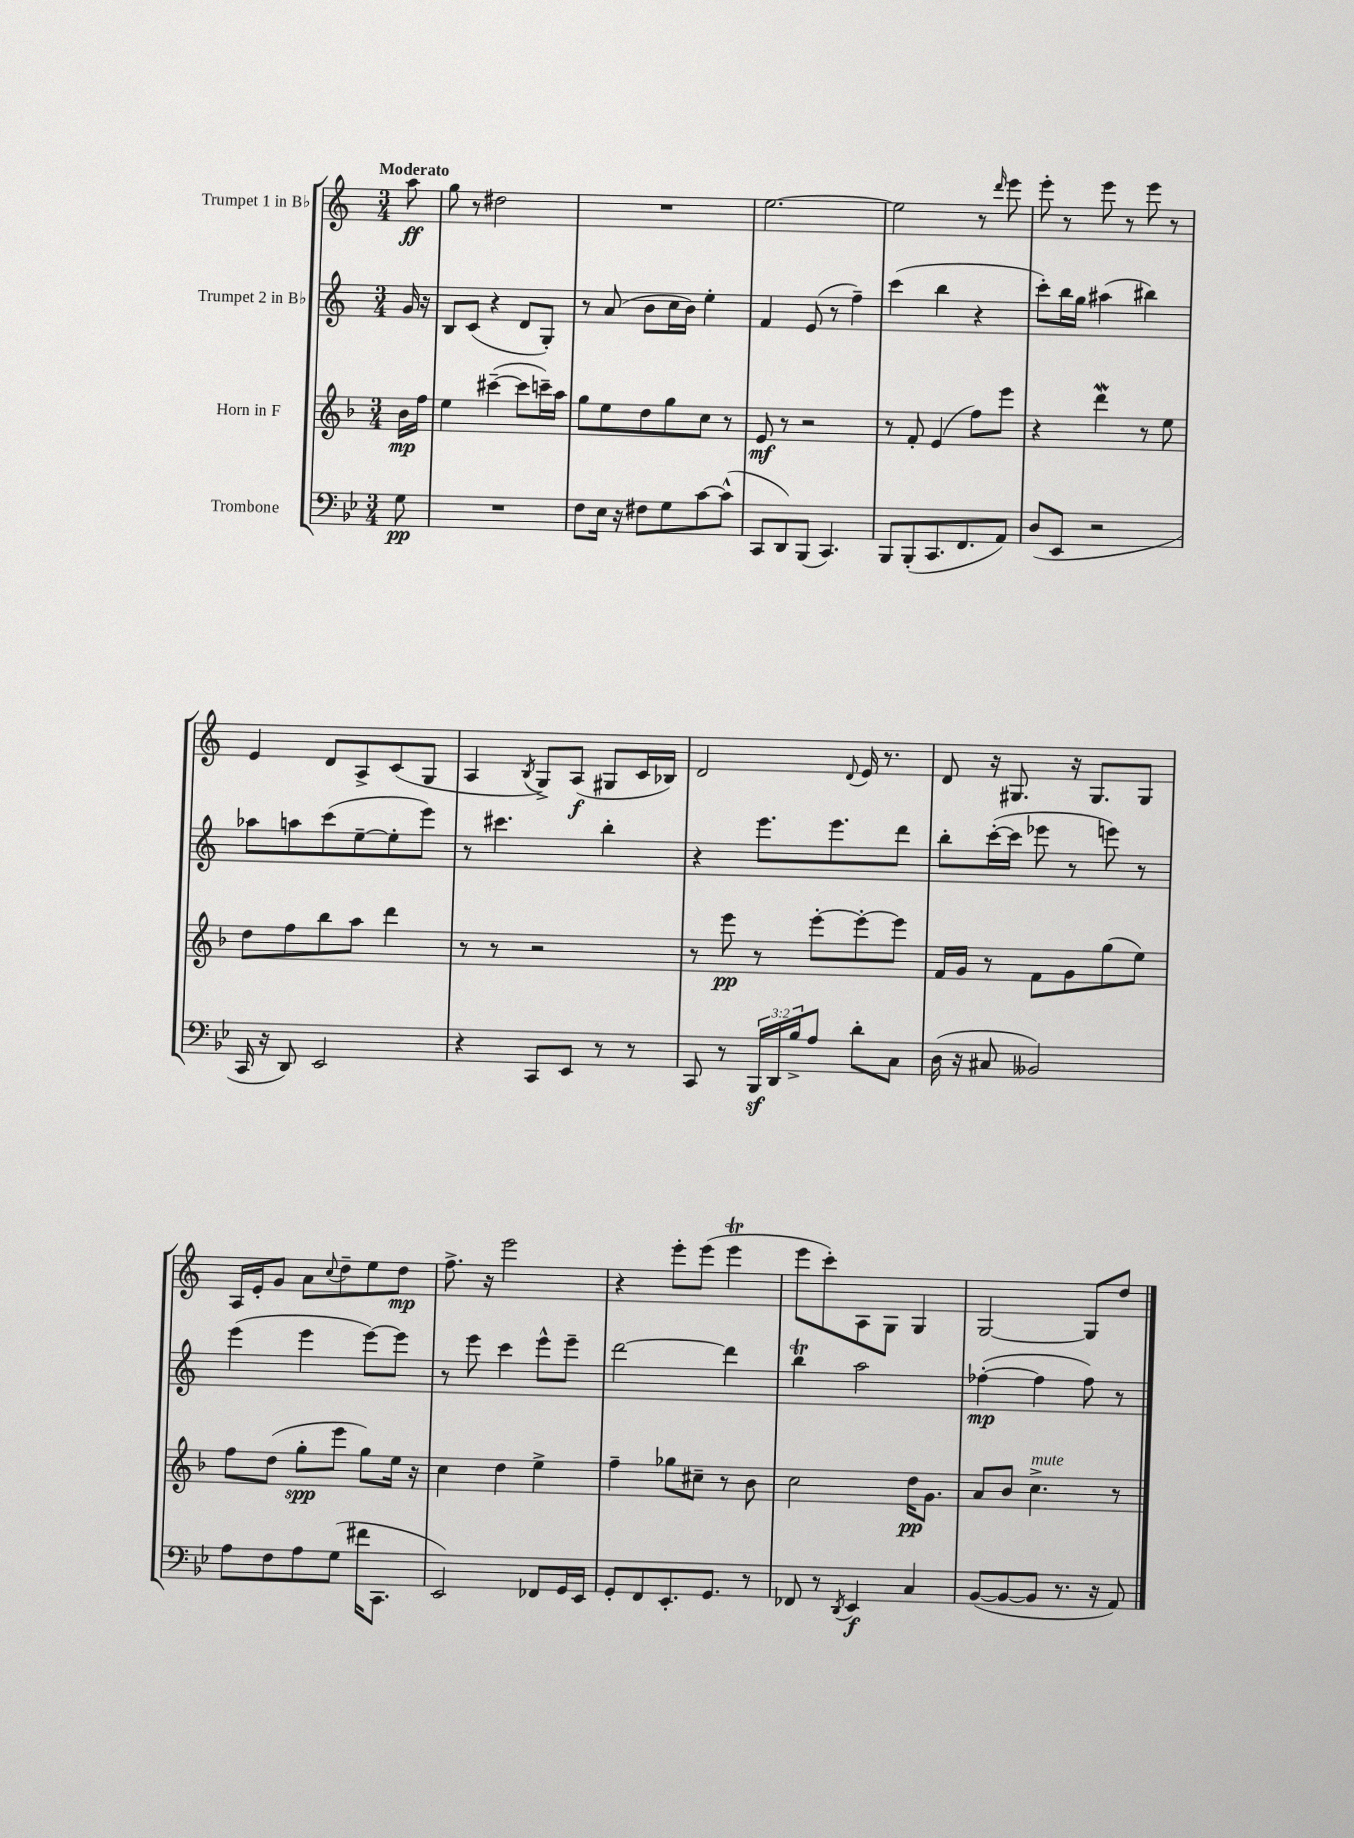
<<
\new StaffGroup <<
\new Staff = "s0" \with { instrumentName = "Trumpet 1 in Bb" } {
    \clef treble \key c \major \numericTimeSignature \time 3/4 \partial 8 \tempo "Moderato"
    a''8\ff |
    g''8 r8 dis''2 |
    R2. |
    e''2.~ |
    e''2 r8 \grace { d'''16 } e'''8 |
    e'''8-. r8 e'''8 r8 e'''8 r8 |
    e'4 d'8 a8-> c'8( g8 |
    a4 \acciaccatura { b8 } g8->) a8\f( gis8 c'16 bes16) |
    d'2 \appoggiatura { d'8 } e'16 r8. |
    d'8 r16 gis8. r16 gis8. gis8 |
    a16 e'16-. g'8 a'8 \appoggiatura { c''8 } d''8-- e''8 d''8\mp |
    f''8.-> r16 e'''2 |
    r4 e'''8-. e'''8( e'''4\trill |
    e'''8 c'''8-.) a8 g8 g4 |
    g2~ g8 d''8 \bar "|." |
}
\new Staff = "s1" \with { instrumentName = "Trumpet 2 in Bb" } {
    \clef treble \key c \major \numericTimeSignature \time 3/4 \partial 8
    g'16 r16 |
    b8 c'8( r4 d'8 g8-.) |
    r8 a'8( b'8 c''16 b'16) e''4-. |
    f'4 e'8( r8 f''4--) |
    c'''4( b''4 r4 |
    c'''8-.) b''16 g''16 ais''4( bis''4) |
    aes''8 a''8 c'''8( e''8~-- e''8-. e'''8) |
    r8 cis'''4. b''4-. |
    r4 e'''8. e'''8. d'''8 |
    b''8-. c'''16~-.( c'''16 ees'''8 r8 e'''8) r8 |
    e'''4( e'''4 e'''8~) e'''8 |
    r8 e'''8 c'''4 e'''8-^ e'''8-- |
    d'''2~ d'''4 |
    b''4\trill a''2 |
    fes''4~-.\mp( fes''4 fes''8) r8 \bar "|." |
}
\new Staff = "s2" \with { instrumentName = "Horn in F" } {
    \clef treble \key f \major \numericTimeSignature \time 3/4 \partial 8
    bes'16\mp f''16 |
    e''4 cis'''4~--( cis'''8 c'''16--) a''16 |
    g''8 e''8 d''8 g''8 c''8 r8 |
    e'8\mf r8 r2 |
    r8 f'8-. e'4( f''8) e'''8 |
    r4 d'''4\mordent r8 e''8 |
    d''8 f''8 bes''8 a''8 d'''4 |
    r8 r8 r2 |
    r8 e'''8\pp r8 e'''8~-. e'''8~-. e'''8 |
    f'16 g'16 r8 f'8 g'8 g''8( e''8) |
    f''8 d''8( g''8-.\spp e'''8 g''8) e''16 r16 |
    c''4 d''4 e''4-> |
    f''4-- ges''8 cis''8-- r8 bes'8 |
    c''2 d''16\pp g'8. |
    a'8 bes'8 c''4.->^\markup { \italic "mute" } r8 \bar "|." |
}
\new Staff = "s3" \with { instrumentName = "Trombone" } {
    \clef bass \key bes \major \numericTimeSignature \time 3/4 \override Staff.TupletNumber.text = #tuplet-number::calc-fraction-text \partial 8
    g8\pp |
    R2. |
    f8 ees16 r16 fis8 g8 c'8~ c'8-^( |
    c,8 d,8) bes,,8( c,4.) |
    bes,,8 bes,,8-.( c,8. f,8. a,8) |
    d8( ees,8 r2 |
    c,16 r16 d,8) ees,2 |
    r4 c,8 ees,8 r8 r8 |
    c,8 r8 \tuplet 3/2 { bes,,16\sf d,16 bes16-> } a8 d'8-. c8 |
    d16( r16 cis8 beses,2) |
    a8 f8 a8 g8( fis'16 c,8. |
    ees,2) fes,8 g,16 ees,16 |
    g,8-. f,8 ees,8.-. g,8. r8 |
    fes,8 r8 \acciaccatura { d,8 } ees,4\f c4 |
    bes,8~( bes,8~ bes,8 r8. r16 a,8) \bar "|." |
}
>>
>>
\layout { \context { \Score \remove "Bar_number_engraver" } }
